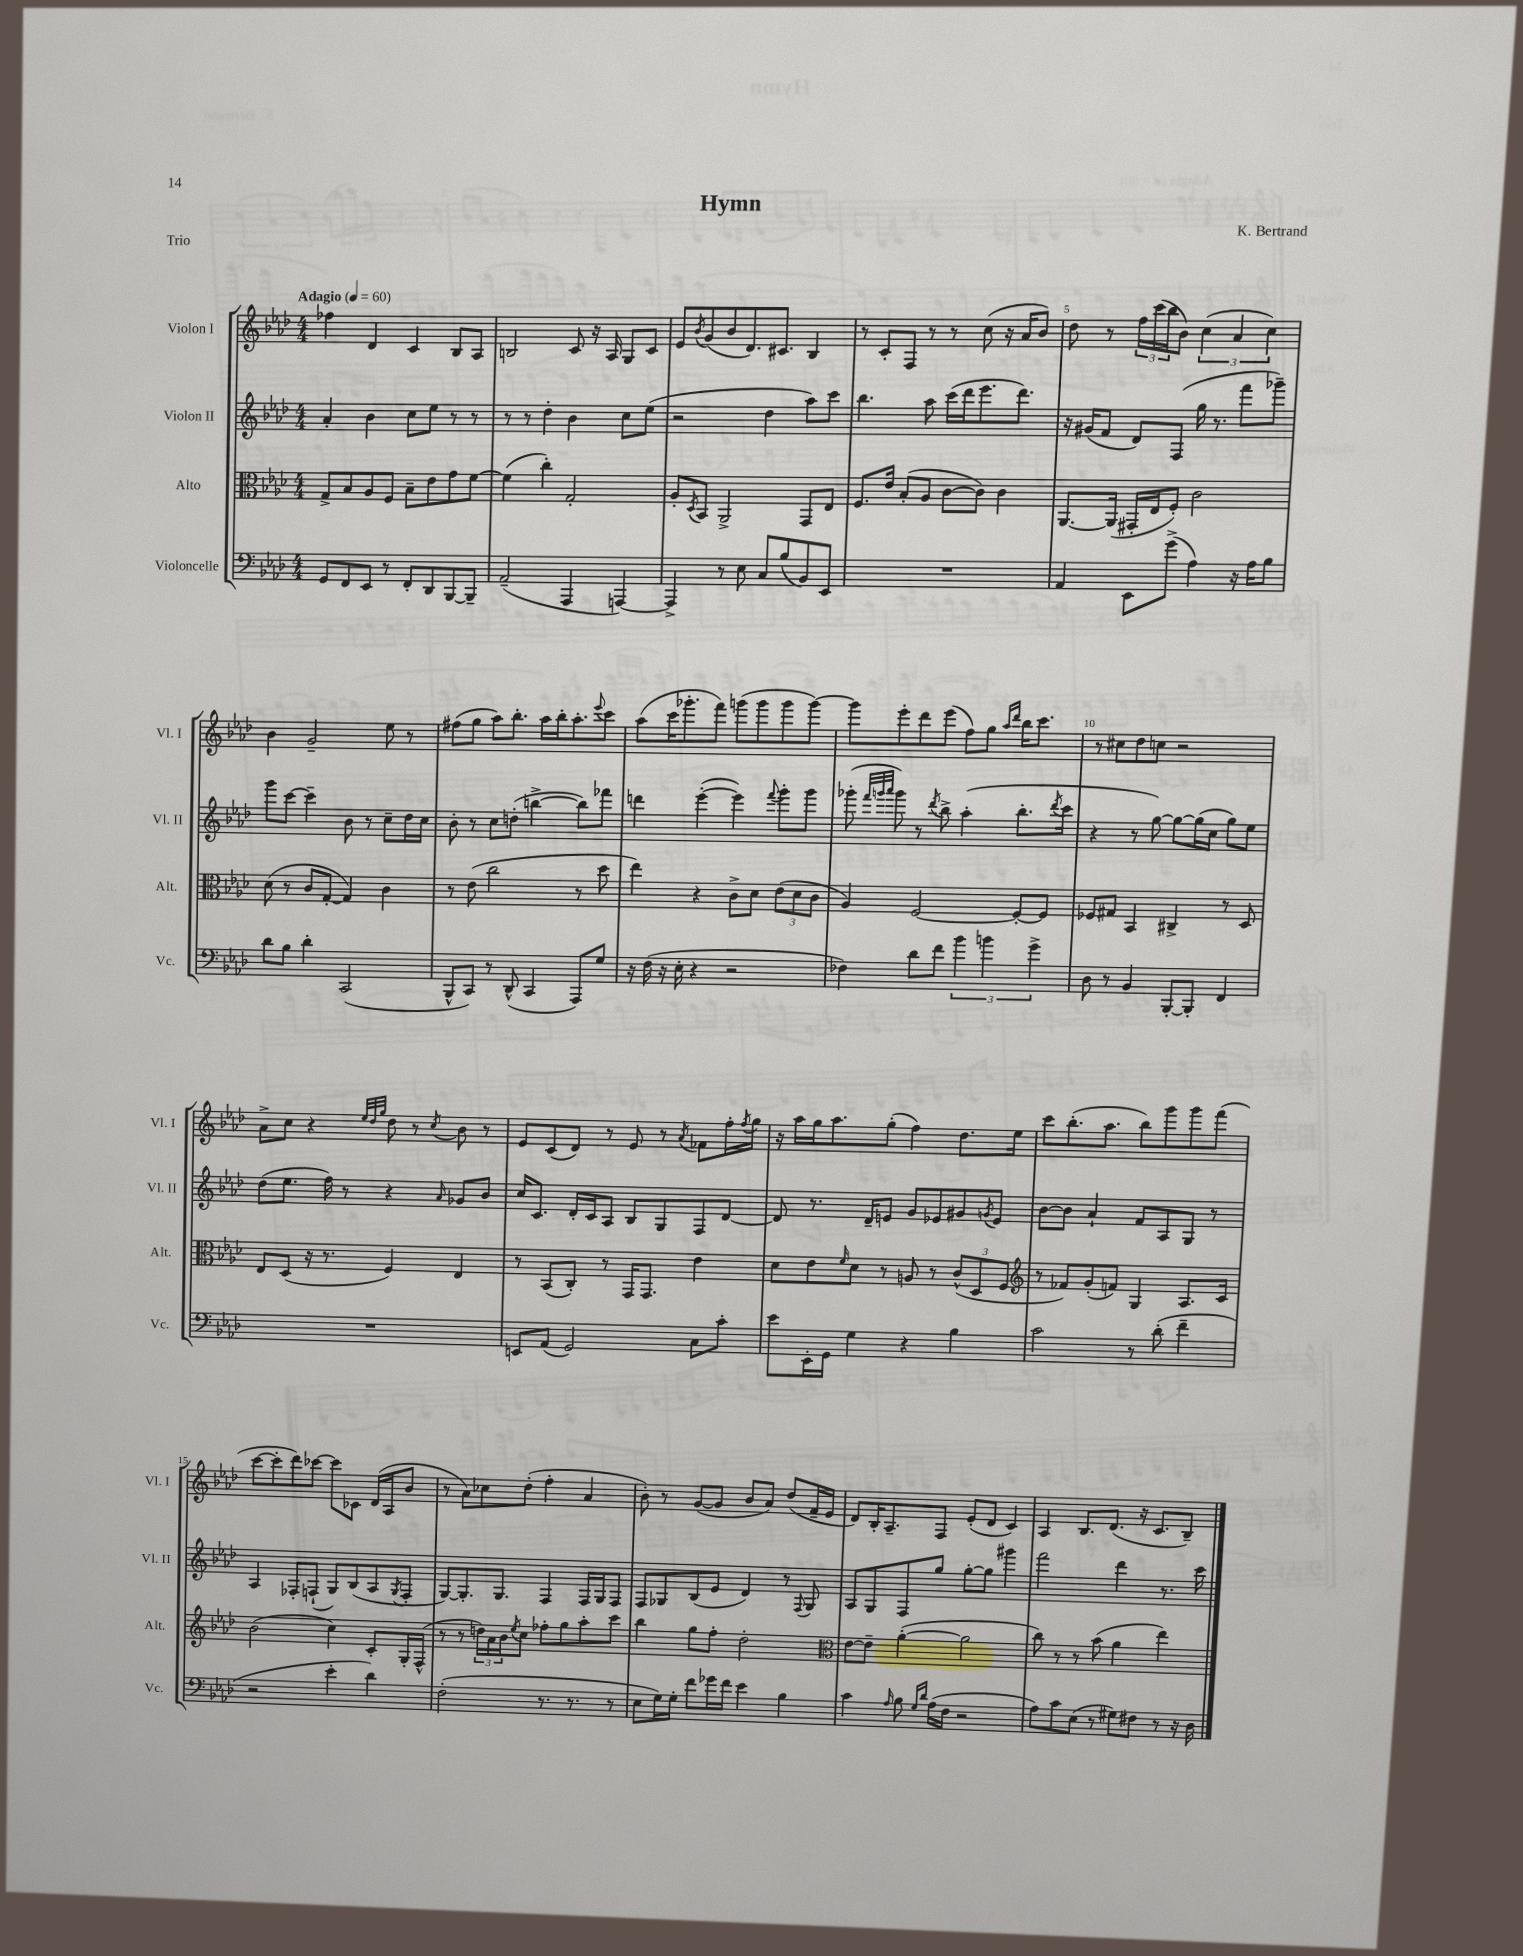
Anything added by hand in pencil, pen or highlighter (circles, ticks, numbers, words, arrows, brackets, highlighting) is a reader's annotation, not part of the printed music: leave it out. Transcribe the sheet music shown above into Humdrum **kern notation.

**kern	**kern	**kern	**kern
*part4	*part3	*part2	*part1
*staff4	*staff3	*staff2	*staff1
*I"Violoncelle	*I"Alto	*I"Violon II	*I"Violon I
*I'Vc.	*I'Alt.	*I'Vl. II	*I'Vl. I
*clefF4	*clefC3	*clefG2	*clefG2
*k[b-e-a-d-]	*k[b-e-a-d-]	*k[b-e-a-d-]	*k[b-e-a-d-]
*M4/4	*M4/4	*M4/4	*M4/4
*MM60	*MM60	*MM60	*MM60
=1	=1	=1	=1
!	!	!	!LO:TX:a:B:t=Adagio
8GG/L	8G^/L	4a-'/	4ff-X\
8FF/	8B-/	.	.
8EE-/J	8A-/	4b-\	4d-/
8r	8F/J	.	.
8FF'/L	8B-~\L	8cc\L	4c/
8DD-/	8e-\	8ee-\J	.
[8BBB-/	8g\	8r	8B-/L
8BBB-~/J]	[8f\J	8r	8A-/J
=2	=2	=2	=2
(2AA-~/	(4f\]	8r	2Bn/
.	.	8r	.
.	4cc'\)	4dd-'\	.
4AAA-/	2G'/	4b-\	8c/
.	.	.	16r
.	.	.	16A-/
[4AAAn/)	.	8cc\L	8G/L
.	.	(8ee-\J	8c/J
=3	=3	=3	=3
4AAA^/]	8A-'/L	2r	8e-/L
.	8qD-/	.	8qb-/
.	8BB-/J	.	(8g/
8r	2AA-^/	.	8b-/
8E-\	.	.	8.d-/)
8C/L	.	4dd-\	.
.	.	.	8.c#X/J
(8B-/	.	.	.
8BB-/)	8GG/L	8aa-\L)	4B-/
8EE-/J	8E-/J	8ccc\J	.
=4	=4	=4	=4
1r	8.F/L	4.bb-\	8r
.	.	.	8c'/L
.	16e-/Jk	.	.
.	(8B-'/L	.	8F/J
.	8A-/J	8aa-\	8r
.	[8c\L	(16ccc\LL	8r
.	.	16ddd-\J	.
.	8c\J])	8.eee-\	(8cc\
.	4c\	.	16r
.	.	8.ddd-\J)	16a-/KL
.	.	.	8b-/J)
=5	=5	=5	=5
4AA-/	[8.AA-/L	16r	8dd-\
.	.	(16g#X/KL	.
.	.	8f/J	8r
.	(16AA-/Jk]	.	.
8EE-\L	16GG#X'/LL	8d-/L)	24ff\LL
.	.	.	(24ccc\
.	16E-/J	.	.
.	.	.	24bb-\J
(8g^\J	8F'/J)	(8F/J	8b-\J)
4A-\)	2c\	16gg\	(6cc\
.	.	8.r	.
.	.	.	6a-/
16r	.	8fff\L	.
16A-\KL	.	.	.
.	.	.	6cc\)
8B-\J	.	8ggg-X~\J)	.
!!LO:LB:g=z
=6	=6	=6	=6
8d-\L	(8d-\	8ggg\L	4b-\
8B-\J	8r	[8ccc\J	.
4d-'\	8c/L	4ccc~\]	2g~/
.	[8G'/J	.	.
(2CC/	4G/])	8b-\	.
.	.	8r	.
.	4c\	8cc~\L	8ee-\
.	.	16dd-\L	8r
.	.	16cc\JJ	.
=7	=7	=7	=7
8BBB-^^/L	8r	8b-'\	(8ff#X\L
8CC/J)	(8e-\	8r	8gg\J
8r	2cc\	8cc\L	8aa-\L)
(8DD-^^/	.	(8ddn'\J	8.bb-'\J
4CC/	.	[4bbn^\	.
.	.	.	16aa-\LL
.	.	.	16bb-'\J
.	.	.	8.aa-'\
8AAA-/L)	8r	8bb\L])	.
.	.	.	8qqeee-/
8G/J	8dd-\	8fff-X\J	8ccc\J
=8	=8	=8	=8
16r	4ee-\)	4dddn\	(8aa-\L
(16F\	.	.	.
16r	.	.	16ccc\K
16E-'\	.	.	8.ggg-X'\
4r	4r	([4eee-'\	.
.	.	.	8fff\J)
2r	8c^\L	4eee-\])	(8gggn\L
.	8d-\J	.	8ggg\
.	.	8qqfff/	.
.	(12e-\L	8ggg'\L	8ggg\
.	12d-\	.	.
.	.	8ggg\J	[8ggg\J)
.	12c\J	.	.
=9	=9	=9	=9
4F-X\)	4A-/)	(8ggg-X'\	8ggg\L]
.	.	32qqfff/LLL	.
.	.	32qqgggn/	.
.	.	32qqaaa-/JJJ	.
.	.	8ggg\)	8eee-'\
8d-\L	[2F/	8r	8ddd-\
.	.	8qddd-/	.
8f\J	.	8bb-^\	(8eee-\J
6b-\	.	(4aa-'\	8ff\L)
.	.	.	8gg\J
6bn\	.	.	.
.	.	.	16qqaa-/LL
.	.	.	16qqddd-/JJ
.	8F'/L_	8.bb-'\L	16bb-\KL
.	.	.	8.ccc\J
6g^\	.	.	.
.	8F/J]	.	.
.	.	8qddd-/	.
.	.	16ccc\Jk	.
=10	=10	=10	=10
8D-\	8F-X/L	4r	8r
8r	8G#X/J	.	8cc#X\L
4BB-/	4BB-/	8r	8dd-\
.	.	[8gg\)	8ccn\J
[8BBB-'/L	4C#X^/	8gg\L_	2r
8BBB-'/J]	.	(16gg\L]	.
.	.	16cc\JJ	.
4FF/	8r	8gg\L)	.
.	8D-/	8ee-\J	.
!!LO:LB:g=z
=11	=11	=11	=11
1r	8E-/L	(8dd-\L	8a-^\L
.	(8D-/J	8.ee-\J	8cc\J
.	16r	.	4r
.	8.r	16ff\)	.
.	.	8r	.
.	.	.	32qqee-/LLL
.	.	.	32qqdd-/
.	.	.	32qqgg/JJJ
.	4F/)	4r	8dd-\
.	.	.	8r
.	.	16qqa-/	8qcc/
.	4E-/	8g-X/L	8b-\
.	.	8b-/J	8r
=12	=12	=12	=12
8EEn/L	8r	16cc/KL	8e-/L
.	.	8.c/J	.
(8AA-/J	(8BB-/L	.	(8c/
2GG/)	8C'/J)	16d-'/LL	8d-/J)
.	.	16c/J	.
.	8r	8A-/J	8r
.	16GG/KL	8B-/L	8e-/
.	8.GG/J	.	.
.	.	8G/	8r
.	.	.	8qa-/
8C\L	4e-\	8F/	8f-X\L
8c'\J	.	[8d-/J	16ff'\L
.	.	.	8qff/
.	.	.	16gg\JJ
=13	=13	=13	=13
8e-\L	8d-\L	8d-/]	16r
.	.	.	16aa-\LL
16EE-'\L	8e-\	8.r	16gg\J
16GG\JJ	.	.	8.aa-\
.	16qqf/	.	.
4G\	8d-\J	.	.
.	.	16d-~/KL	.
.	8r	8en/J	(8gg'\J
4r	8An/	8g/L	4ff\)
.	8r	8e-X/	.
4B-\	(12c^^/L	8g#X/	8.dd-\L
.	12D-/	.	.
.	.	8qgn/	.
.	.	8e-/J	.
.	12F/J	.	.
.	.	.	16ee-\Jk
=14	=14	=14	=14
*	*clefG2	*	*
2c\	8r	[8b-\L	8ccc\L
.	8f-X/L)	8b-\J]	(8.bb-'\
.	(8g'/	4a-`/	.
.	.	.	8.aa-\J
.	8fn/J)	.	.
8r	4G/	8f/L	8bb-\L)
(8d-'\	.	8A-/	8ggg\
4f~\	8.A-/L	8G/J	8ggg\
.	.	8r	(8fff\J
.	16c/Jk	.	.
!!LO:LB:g=z
=15	=15	=15	=15
2r	(2b-\	4A-/	[8ccc\L
.	.	.	8ccc'\]
.	.	8F-X'/L	8ddd-\)
.	.	(8Fn`/J	[8ccc-X\J
4e-'\	4cc\)	8G/L)	8ccc-\L]
.	.	(8B-/	8c-X\J
4d-\)	8c'/L	8A-/	(16d-/LL
.	.	.	16A-/J
.	.	8qG/	.
.	16G'/L	8F'/J	8b-/J
.	(16F^^/JJ	.	.
=16	=16	=16	=16
(2F'\	8r	[8G/L)	8r
.	8r	8.G'/]	8a-\L)
.	24ddn\LL)	.	8cc-X\
.	24a-\	.	.
.	.	8.G/J	.
.	24b-\J	.	.
.	8qee-/	.	.
.	8cc\J	.	(8dd-'\J
8.r	8ff-X'\L	4F/	4ff'\
.	8gg\	.	.
8.r	.	.	.
.	8aa-'\	16F/LL	4a-/
.	.	16G/J	.
8r	8ccc\J	8F/J	.
=17	=17	=17	=17
8E-\L	4bb-\	8F/L	8b-'\)
16G\L)	.	8G-X/	8r
16G'\JJ	.	.	.
8f\L	8gg\L	(8B-/	([8g/L
16g-X\L	8ff'\J	8e-/J	8g/J]
16f\JJ	.	.	.
4e-\	2dd-'\	4d-/)	8b-/L
.	.	.	8a-/J)
4B-\	.	8r	(8dd-/L
.	.	8qqF/	.
.	.	8G-/	16f~/L
.	.	.	16e-/JJ
=18	=18	=18	=18
*	*clefC3	*	*
4c\	[8e-\L	8A-/L	8d-/L)
.	8e-~\J]	8G/	16B-'/K
.	.	.	8.A-~/
16qqA-/	.	.	.
8B-\	([4a-'\	8F/	.
16qqG/LL	.	.	.
16qqd-/JJ	.	.	.
(16A-\LL	.	8gg/J	8F/J
16F\JJ	.	.	.
2r	2a-\]	[8gg'\L	(8e-'/L
.	.	8gg\J]	8d-/J
.	.	4ggg#X\	4c/)
=19	=19	=19	=19
8A-\L)	8cc\)	2fff\	4A-/
8c\	8r	.	.
(8E-\J	8r	.	8.B-/L
8r	(8b-\	.	.
.	.	.	(8.d-/J
8G#X\L)	4a-\	4ddd-\	.
8F#X\J	.	.	16r
.	.	.	8.c/L
8r	4ee-\)	8.r	.
16r	.	.	8B-~/J)
16D-\	.	16ccc\	.
==	==	==	==
*-	*-	*-	*-
